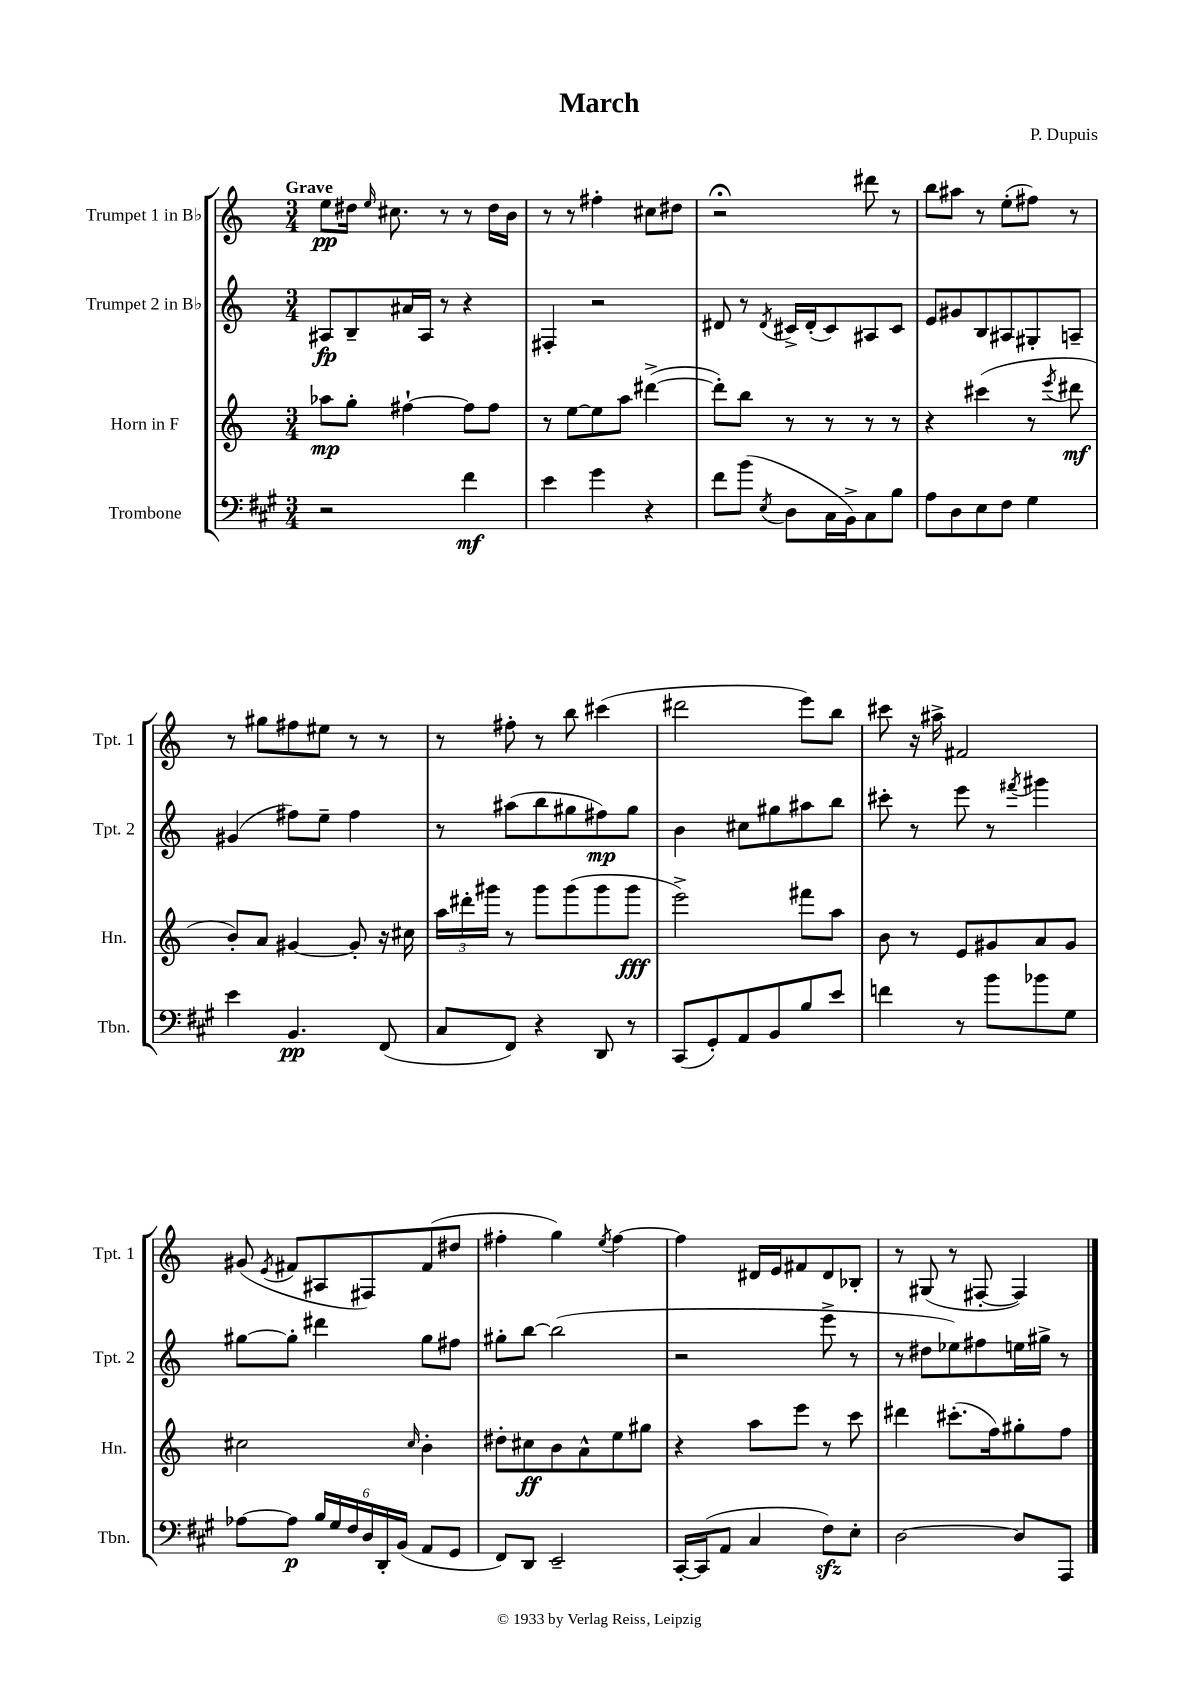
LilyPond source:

\header { title = "March" composer = "P. Dupuis" }
<<
\new StaffGroup <<
\new Staff = "s0" \with { instrumentName = "Trumpet 1 in Bb" shortInstrumentName = "Tpt. 1" } {
    \clef treble \key c \major \numericTimeSignature \time 3/4 \tempo "Grave"
    \autoBeamOff e''8[\pp dis''16] \grace { e''16 } cis''8. r8 r8 dis''16[ b'16] |
    r8 r8 fis''4-. cis''8[ dis''8] |
    r2\fermata dis'''8 r8 |
    b''8[ ais''8] r8 e''8[-.( fis''8]) r8 |
    r8 gis''8[ fis''8 eis''8] r8 r8 |
    r8 fis''8-. r8 b''8 cis'''4( |
    dis'''2 e'''8[) b''8] |
    cis'''8 r16 ais''16-> fis'2 |
    gis'8( \acciaccatura { e'8 } fis'8[ ais8 fis8) fis'8( dis''8] |
    fis''4-. g''4) \acciaccatura { e''8 } fis''4~ |
    fis''4 dis'16[ e'16 fis'8 dis'8 bes8]-. |
    r8 gis8( r8 fis8~-. fis4) \bar "|." |
}
\new Staff = "s1" \with { instrumentName = "Trumpet 2 in Bb" shortInstrumentName = "Tpt. 2" } {
    \clef treble \key c \major \numericTimeSignature \time 3/4
    \autoBeamOff ais8[\fp b8-- ais'16 ais16] r8 r4 |
    fis4-. r2 |
    dis'8 r8 \acciaccatura { dis'8 } cis'16[-> dis'16-.( cis'8) ais8 cis'8] |
    e'8[ gis'8 b8 ais8 gis8-. a8]-- |
    gis'4( fis''8[) e''8]-- fis''4 |
    r8 ais''8[( b''8 gis''8 fis''8\mp) gis''8] |
    b'4 cis''8[ gis''8 ais''8 b''8] |
    cis'''8-. r8 e'''8 r8 \acciaccatura { fis'''8 } gis'''4 |
    gis''8[~ gis''8]-. dis'''4 gis''8[ fis''8] |
    gis''8[-. b''8]~ b''2( |
    r2 e'''8-> r8 |
    r8 dis''8[ ees''8) fis''8 e''16 gis''16]-> r8 \bar "|." |
}
\new Staff = "s2" \with { instrumentName = "Horn in F" shortInstrumentName = "Hn." } {
    \clef treble \key c \major \numericTimeSignature \time 3/4
    \autoBeamOff aes''8[\mp g''8]-. fis''4~-! fis''8[ fis''8] |
    r8 e''8[~ e''8 a''8] dis'''4~->( |
    dis'''8[-.) b''8] r8 r8 r8 r8 |
    r4 cis'''4( r8 \acciaccatura { e'''8 } dis'''8\mf |
    b'8[-.) a'8] gis'4~ gis'8-. r16 cis''16 |
    \tuplet 3/2 { a''16[ dis'''16-. gis'''16] } r8 gis'''8[ gis'''8( gis'''8 gis'''8]\fff |
    e'''2->) fis'''8[ a''8] |
    b'8 r8 e'8[ gis'8 a'8 gis'8] |
    cis''2 \grace { cis''16 } b'4-. |
    dis''8[-. cis''8\ff b'8 a'8-^ e''8 gis''8] |
    r4 a''8[ e'''8] r8 c'''8 |
    dis'''4 cis'''8.[-.( f''16) gis''8-. f''8] \bar "|." |
}
\new Staff = "s3" \with { instrumentName = "Trombone" shortInstrumentName = "Tbn." } {
    \clef bass \key a \major \numericTimeSignature \time 3/4
    \autoBeamOff r2 fis'4\mf |
    e'4 gis'4 r4 |
    fis'8[ b'8]( \acciaccatura { e8 } d8[ cis16 b,16->) cis8 b8] |
    a8[ d8 e8 fis8] gis4 |
    e'4 b,4.\pp fis,8( |
    cis8[ fis,8]) r4 d,8 r8 |
    cis,8[( gis,8-.) a,8 b,8 b8 e'8] |
    f'4 r8 b'8[ bes'8 gis8] |
    aes8[~ aes8]\p \tuplet 6/4 { b16[ gis16 fis16 d16 d,16-. b,16]( } a,8[ gis,8] |
    fis,8[) d,8] e,2-- |
    cis,16[~-. cis,16( a,8] cis4 fis8[\sfz) e8]-. |
    d2~ d8[ a,,8] \bar "|." |
}
>>
>>
\layout { \context { \Score \remove "Bar_number_engraver" } }
